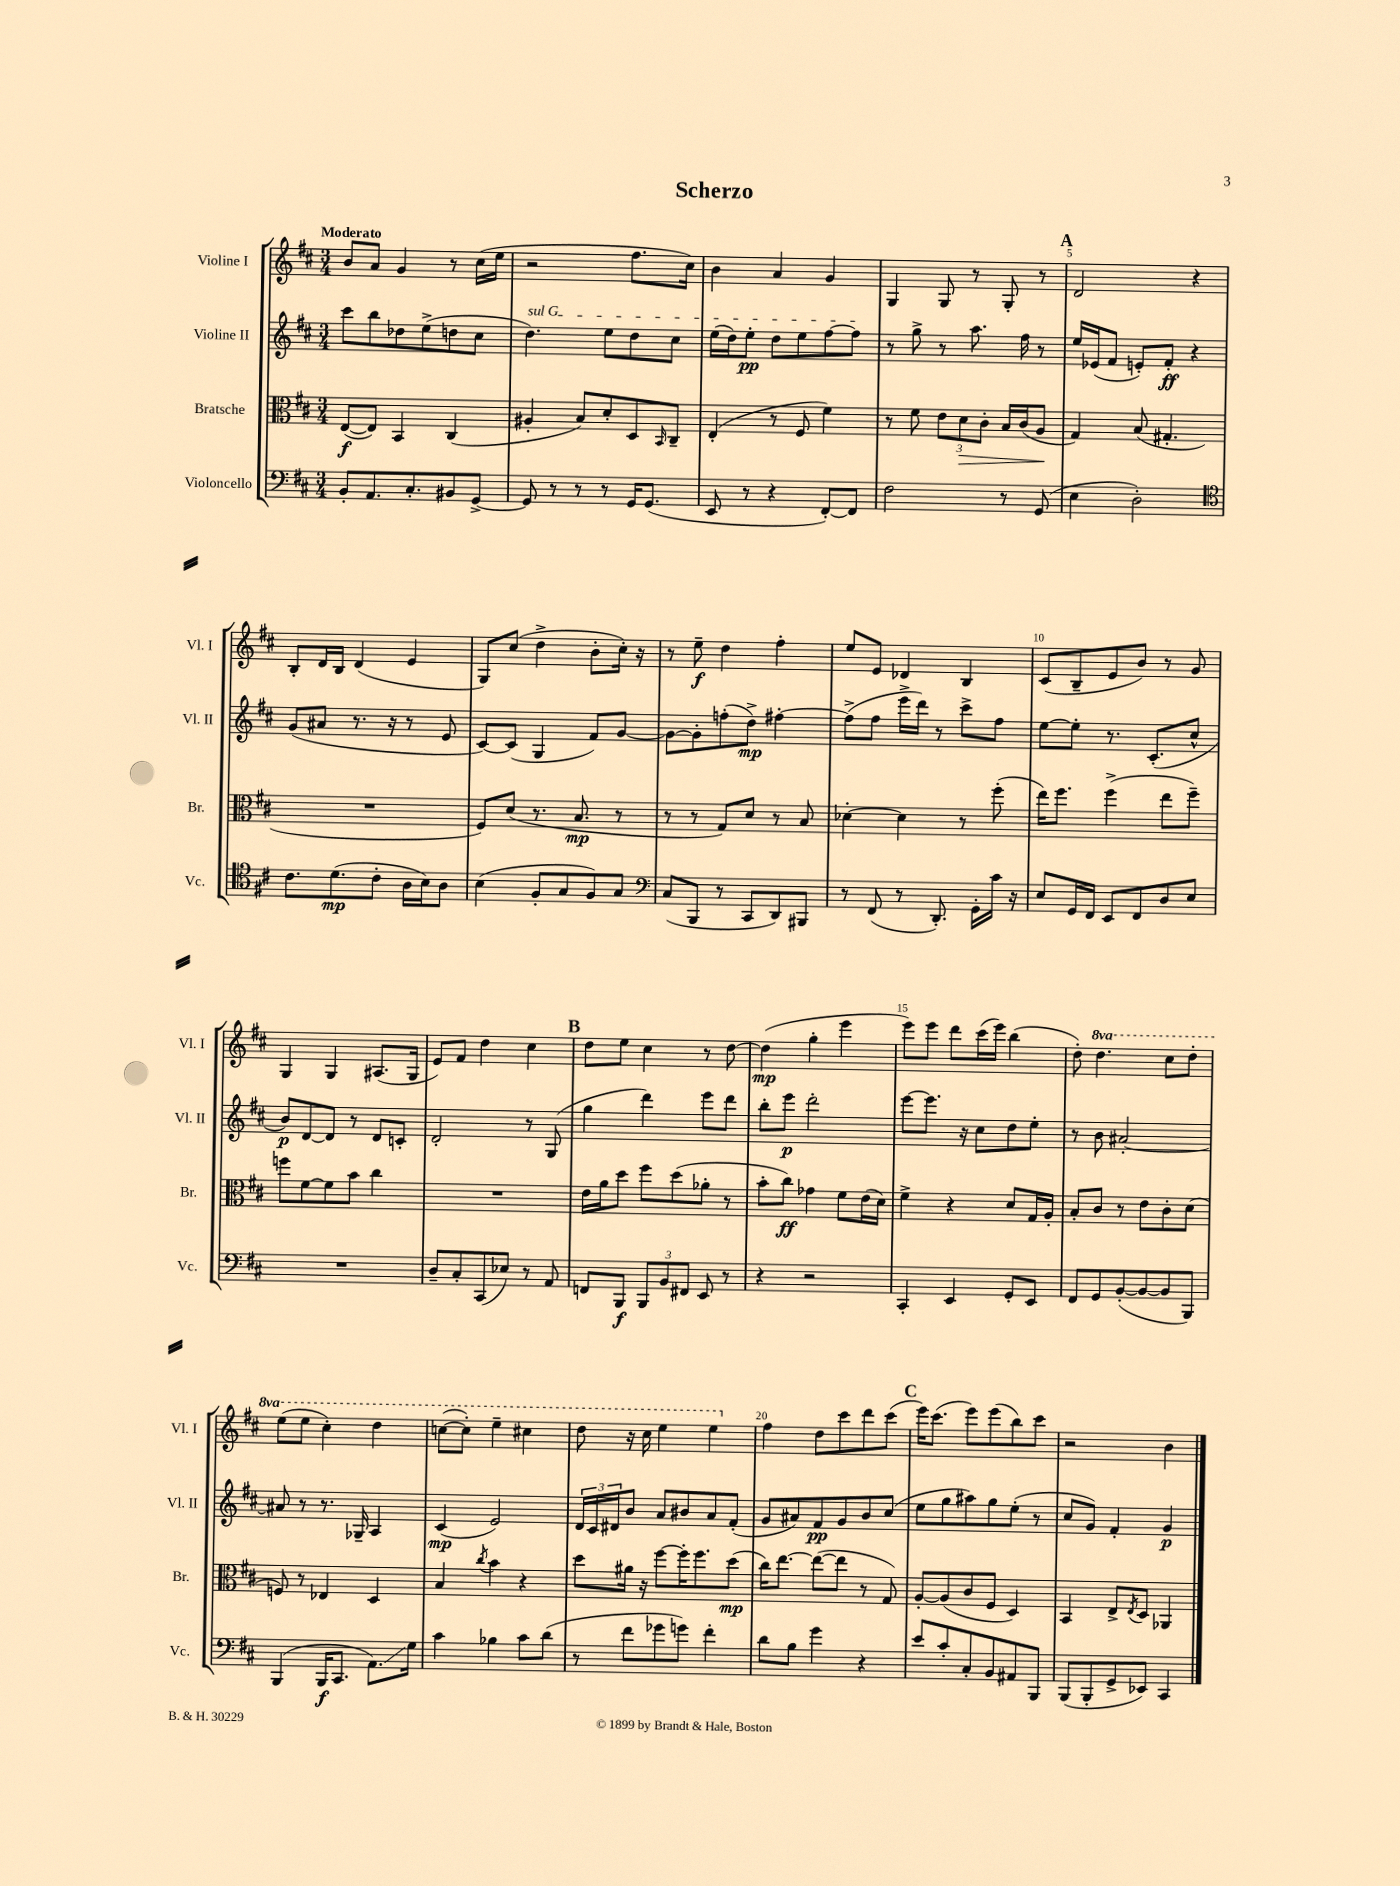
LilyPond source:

\header { title = "Scherzo" }
<<
\new StaffGroup <<
\new Staff = "s0" \with { instrumentName = "Violine I" shortInstrumentName = "Vl. I" } {
    \clef treble \key d \major \numericTimeSignature \time 3/4 \set Staff.ottavationMarkups = #ottavation-simple-ordinals \tempo "Moderato"
    b'8 a'8 g'4 r8 cis''16( e''16 |
    r2 fis''8. cis''16) |
    b'4 a'4 g'4 |
    g4 g8 r8 g8-. r8 |
    \mark \markup { \bold "A" } d'2 r4 |
    b8-. d'16 b16 d'4( e'4 |
    g8) cis''8( d''4-> b'8-. cis''16-.) r16 |
    r8 e''8--\f d''4 fis''4-. |
    e''8 e'8 des'4 b4 |
    cis'8( b8-- e'8 b'8) r8 g'8 |
    g4 g4 ais8.( g16 |
    e'8) fis'8 d''4 cis''4 |
    \mark \markup { \bold "B" } d''8 e''8 cis''4 r8 d''8~ |
    d''4\mp( g''4-. e'''4 |
    e'''8) e'''8 d'''8 cis'''16( e'''16) b''4( |
    d''8-.) \ottava #1 d'''4. cis'''8 d'''8-. |
    e'''8( e'''8 cis'''4-.) d'''4 |
    c'''8~( c'''8-.) e'''4-- cis'''4 |
    d'''8 r16 cis'''16 e'''4 e'''4 \ottava #0 |
    fis''4 d''8 cis'''8 d'''8 cis'''8( |
    \mark \markup { \bold "C" } e'''16) cis'''8.( e'''8) e'''8( b''8) cis'''8 |
    r2 b'4 \bar "|." |
}
\new Staff = "s1" \with { instrumentName = "Violine II" shortInstrumentName = "Vl. II" } {
    \clef treble \key d \major \numericTimeSignature \time 3/4
    cis'''8 b''8 des''8 e''8->( d''8 cis''8 |
    \once \override TextSpanner.bound-details.left.text = \markup { \italic "sul G" } d''4.\startTextSpan) e''8 d''8 cis''8 |
    e''16( d''16) e''8-.\pp d''8 e''8 fis''8~ fis''8\stopTextSpan |
    r8 g''8-> r8 a''8. fis''16 r8 |
    \mark \markup { \bold "A" } e''16 ees'16( fis'8 e'8-.) fis'8-.\ff r4 |
    g'8( ais'8 r8. r16 r8 e'8 |
    cis'8~) cis'8( g4 fis'8) g'8~ |
    g'8~ g'8-. f''8-.( d''8->\mp) fis''4~-. |
    fis''8->( fis''8 e'''16-> d'''16) r8 cis'''8-> fis''8 |
    e''8~ e''8-. r8. cis'8.-.( cis''8-^ |
    b'8\p) d'8~ d'8 r8 d'8 c'8-. |
    d'2-. r8 g8( |
    \mark \markup { \bold "B" } g''4 d'''4) e'''8 d'''8 |
    b''8-. e'''8\p d'''2-. |
    e'''8~ e'''8. r16 cis''8 d''8 e''8-. |
    r8 b'8 ais'2~-. |
    ais'8 r8 r8. ges16-- a4 |
    cis'4\mp( e'2) |
    \tuplet 3/2 { d'16 cis'16 dis'16 } b'8 a'8 bis'8 a'8 fis'8-.( |
    g'8 ais'8) fis'8\pp g'8 b'8 cis''8( |
    \mark \markup { \bold "C" } e''8 g''8 ais''8) g''8 e''8-.( r8 |
    cis''8 g'8) fis'4-. g'4\p \bar "|." |
}
\new Staff = "s2" \with { instrumentName = "Bratsche" shortInstrumentName = "Br." } {
    \clef alto \key d \major \numericTimeSignature \time 3/4
    e8~\f( e8) b,4 cis4( |
    ais4-. b8) d'8-. d8 \grace { b,16 } cis8-- |
    e4-.( r8 fis8 fis'4) |
    r8 fis'8 \tuplet 3/2 { e'8 d'8\> cis'8-. } b16 cis'16( a8\! |
    \mark \markup { \bold "A" } g4) b8( gis4.-. |
    R2. |
    fis8) d'8( r8. b8.\mp r8 |
    r8 r8 g8) d'8 r8 b8 |
    des'4~-. des'4 r8 fis''8-.( |
    e''16) fis''8. fis''4->( e''8 fis''8--) |
    f''8 fis'8~ fis'8 b'8 cis''4 |
    R2. |
    \mark \markup { \bold "B" } e'16 a'16 d''8 fis''8 d''8( aes'8-. r8 |
    b'8-. cis''8\ff) ges'4 fis'8 e'16( d'16) |
    fis'4-> r4 d'8 g16 a16-. |
    b8-. cis'8 r8 e'8 cis'8-. d'8( |
    f8) r8 ees4 d4 |
    b4 \acciaccatura { cis''8 } b'4 r4 |
    d''8 ais'16 r16 fis''8~ fis''16-. fis''8. d''8\mp( |
    cis''16) e''8.~ e''8~( e''8 r8 g8) |
    \mark \markup { \bold "C" } a8~-. a8( cis'8 fis8 d4) |
    b,4 e8-> \acciaccatura { e8 } d8 aes,4 \bar "|." |
}
\new Staff = "s3" \with { instrumentName = "Violoncello" shortInstrumentName = "Vc." } {
    \clef bass \key d \major \numericTimeSignature \time 3/4
    b,8-. a,8. cis8.-. bis,8 g,8~-> |
    g,8 r8 r8 r8 g,16 g,8.( |
    e,8 r8 r4 fis,8~-.) fis,8 |
    fis2 r8 g,8( |
    \mark \markup { \bold "A" } e4 d2-.) |
    \clef tenor cis'8. d'8.\mp( cis'8-. a16 b16) a8 |
    b4( fis8-. g8 fis8) g8 |
    \clef bass cis8( b,,8 r8 cis,8 d,8) bis,,8 |
    r8 fis,8( r8 d,8.-.) g,16-. cis'16 r16 |
    e8 g,16 fis,16 e,8 fis,8 d8 e8 |
    R2. |
    d8-- cis8-. cis,8( ees8) r8 a,8 |
    \mark \markup { \bold "B" } f,8 b,,8\f \tuplet 3/2 { b,,8 b,8 fis,8 } e,8 r8 |
    r4 r2 |
    cis,4-. e,4 g,8-. e,8 |
    fis,8 g,8 b,8~-.( b,8~ b,8 b,,8) |
    b,,4( b,,16\f cis,8. a,8.\glissando) g16 |
    cis'4 bes4 cis'8 d'8( |
    r8 fis'8 ges'8 g'8) fis'4-. |
    d'8 b8 g'4 r4 |
    \mark \markup { \bold "C" } e'8 cis'8-. cis8-. b,8 ais,8 b,,8 |
    b,,8( b,,8-. g,8-> ees,8) cis,4 \bar "|." |
}
>>
>>
\layout { \context { \Score \override BarNumber.break-visibility = ##(#f #t #t) barNumberVisibility = #(every-nth-bar-number-visible 5) } }
